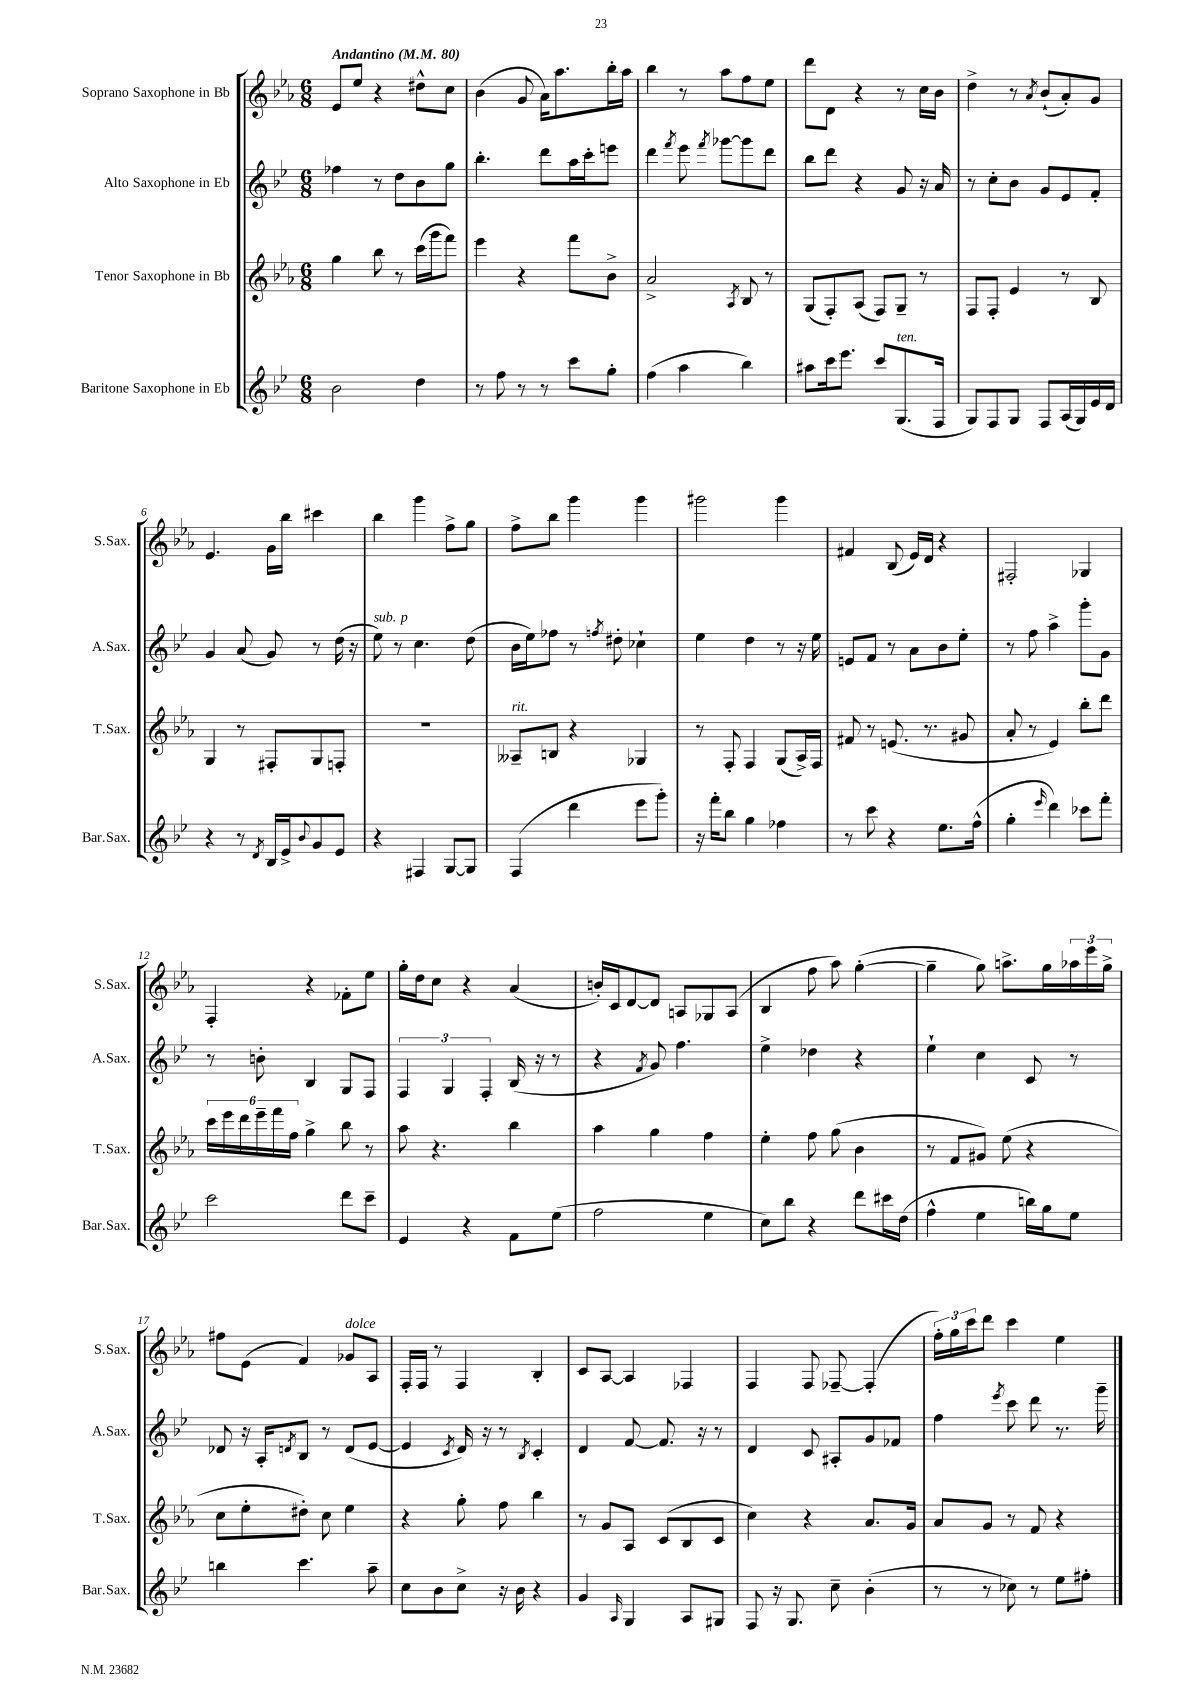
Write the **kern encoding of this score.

**kern	**kern	**kern	**kern
*staff4	*staff3	*staff2	*staff1
*clefG2	*clefG2	*clefG2	*clefG2
*k[b-e-]	*k[b-e-a-]	*k[b-e-]	*k[b-e-a-]
*M6/8	*M6/8	*M6/8	*M6/8
*MM80	*MM80	*MM80	*MM80
2b-	4gg	4ff-	8e-
.	.	.	8ee-
.	8bb-	8r	4r
.	8r	8dd	.
4dd	(16ccc	8b-	8dd#^^
.	16ggg	.	.
.	8fff)	8gg	8cc
=	=	=	=
8r	4eee-	4.bb-'	(4b-
8ff	.	.	.
8r	4r	.	8g
8r	.	8ddd	16a-)
.	.	.	8.aa-
8ccc	8fff	16aa	.
.	.	16ccc'	.
8gg'	8b-^	8eee	16bb-'
.	.	.	16aa-
=	=	=	=
(4ff	2a-^	4ddd	4bb-
.	.	8qfff	.
4aa	.	8eee-	8r
.	.	8qfff	.
.	.	[8ggg-	8aa-
.	8qA-	.	.
4bb-)	8B-	8ggg-]	8ff
.	8r	8ddd	8ee-
=	=	=	=
8aa#	(8G	8bb-	8ddd
16ccc	8F')	8ddd	8d
8.eee-	.	.	.
.	(8A-	4r	4r
8ccc	8F)	.	.
(8.G	8G~	8g	8r
.	8r	16r	16cc
16F	.	16a	16b-
=	=	=	=
8G)	8F	8r	4dd^
8F	8F'	8cc'	.
8G	4e-	8b-	8r
.	.	.	8qa-
8F	.	8g	(8b-`
(16A	8r	8e-	8a-')
16G)	.	.	.
16e-	8B-	8f'	8g
16d	.	.	.
=	=	=	=
4r	4G	4g	4.e-
8r	8r	(8a	.
8qd	.	.	.
16B-	8F#'	8g)	16g
16e-^	.	.	16bb-
8qqb-	.	.	.
8g	8G	8r	4ccc#
8e-	8F'	(16dd	.
.	.	16r	.
=	=	=	=
4r	2.r	8ee-)	4bb-
.	.	8r	.
4F#	.	4.cc	4ggg
[8G	.	.	8ff^
8G]	.	(8dd	8gg
=	=	=	=
(4F	8A--~	16b-	8ff^
.	.	16ee-)	.
.	8B	8ff-	8bb-
4ddd	4r	8r	4ggg
.	.	8qff	.
.	.	8dd#'	.
8eee-	4G-	4cc-`	4ggg
8ggg')	.	.	.
=	=	=	=
16r	8r	4ee-	2ggg#
16fff'	.	.	.
8bb-	8F'	.	.
4gg	4F	4dd	.
4ff-	(8G	8r	4ggg#
.	16A-^)	16r	.
.	16F	16ee-	.
=	=	=	=
8r	8f#	8e	4f#
8ccc	8r	8f	.
4r	(8.e	8r	(8B-
.	.	8a	16e-)
.	8.r	.	16d
8.ee-	.	8b-	4r
.	8g#	8ee-'	.
(16ff^^	.	.	.
=	=	=	=
4gg'	8a-'	8r	2F#'
.	8r	8ff	.
16qqeee-	.	.	.
4ddd)	4e-)	4aa^	.
8ccc-	8bb-'	8ggg'	4G-
8fff'	8ddd	8g	.
=	=	=	=
2ccc	24ccc	8r	4F'
.	24eee-	.	.
.	24ddd	.	.
.	24eee-~	8b'	.
.	24fff	.	.
.	24ff	.	.
.	4gg^	4B-	4r
8ddd	8bb-	8G	8f-'
8ccc~	8r	8F	8ee-
=	=	=	=
4e-	8aa-	6F	16gg'
.	.	.	16dd
.	4.r	.	8cc
.	.	6G	.
4r	.	.	4r
.	.	6F'	.
8f	4bb-	(16B-	(4a-
.	.	16r	.
(8ee-	.	8r	.
=	=	=	=
2ff	4aa-	4r	16b')
.	.	.	16c
.	.	.	[8d
.	.	8qf	.
.	4gg	8g)	8d]
.	.	4.ff	8A
4ee-	4ff	.	8G-
.	.	.	(8A
=	=	=	=
8cc)	4ee-'	4ee-^	4B-
8bb-	.	.	.
4r	8ff	4dd-	8ff
.	(8gg	.	8aa-)
8ddd	4b-	4r	([4gg'
16ccc#	.	.	.
(16dd	.	.	.
=	=	=	=
4ff^^	8r	4ee-`	4gg~]
.	8f	.	.
4ee-	8g#)	4cc	8gg)
.	(8ee-	.	8.aa^
16bb)	4r	8c	.
16gg	.	.	16gg
8ee-	.	8r	24aa-
.	.	.	24eee-
.	.	.	24gg^
=	=	=	=
4bb	8cc	8d-	8ff#
.	8ee-'	16r	(8e-
.	.	16A'	.
.	.	8qd	.
4.ccc	8dd#')	8B-	4f)
.	8cc	8r	.
.	4ee-	(8d	8g-
8aa~	.	[8e-	8A-
=	=	=	=
8cc	4r	4e-]	16F'
.	.	.	16F
8b-	.	.	8r
.	.	8qc	.
8cc^	8gg'	16d)	4F
.	.	16r	.
16r	8ff	8r	.
16b-	.	.	.
.	.	8qB-	.
4r	4bb-	4c'	4B-'
=	=	=	=
4g	8r	4d	8c
.	8g	.	[8A-
16qqA	.	.	.
4G	8A-	[8f	4A-]
.	(8c	8.f]	.
8A	8B-	.	4F-
.	.	16r	.
8G#	8c	8r	.
=	=	=	=
8F	4cc)	4d	4F
16r	.	.	.
8.G	.	.	.
.	4r	8c	8F
8cc~	.	8A#'	[8F-~
(4b-'	8.a-	8g	(4F-']
.	.	8f-	.
.	16g	.	.
=	=	=	=
8r	8a-	4ff	24ff')
.	.	.	24gg
.	.	.	24ccc
8r	8g	.	8ddd
.	.	8qeee-	.
8cc-)	8r	8ccc	4ccc
8r	8f	8ddd	.
8ee-	4r	8.r	4ee-
8ff#'	.	.	.
.	.	16ggg~	.
==	==	==	==
*-	*-	*-	*-
